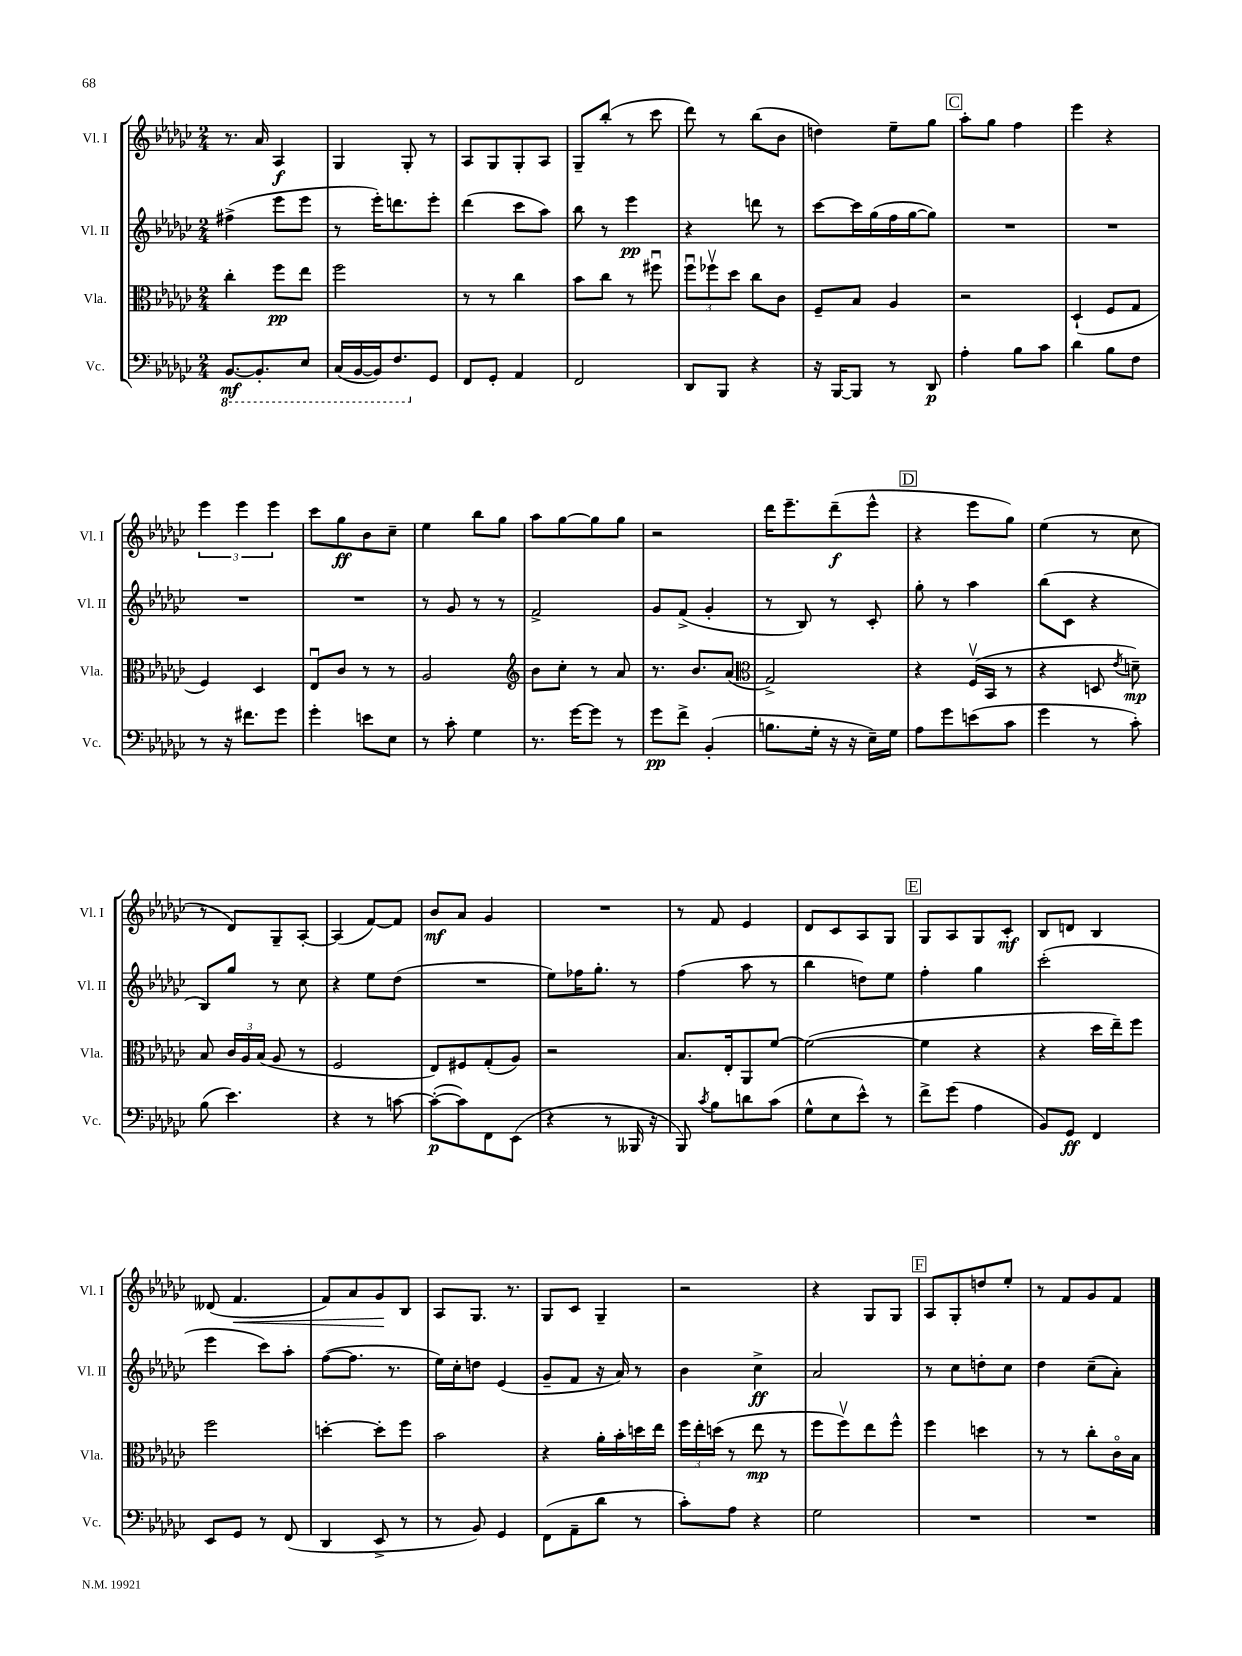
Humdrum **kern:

**kern	**kern	**kern	**kern
*staff4	*staff3	*staff2	*staff1
*clefF4	*clefC3	*clefG2	*clefG2
*k[b-e-a-d-g-c-]	*k[b-e-a-d-g-c-]	*k[b-e-a-d-g-c-]	*k[b-e-a-d-g-c-]
*M2/4	*M2/4	*M2/4	*M2/4
[8.BBB-/L	4cc-'\	(4ff#^\	8.r
8.BBB-'/]	.	.	16a-/
.	8ff\L	8eee-\L	4A-/
8EE-/J	8ee-\J	8eee-\J	.
=	=	=	=
(16CC-/LL	2ff\	8r	4G-/
[16BBB-/	.	.	.
16BBB-/]J)	.	16eee-'\LK)	.
8.FF/	.	8.ddd\	.
.	.	.	8G-'/
8GG-/J	.	8eee-'\J	8r
=	=	=	=
8FF/L	8r	(4ddd-\	8A-/L
8GG-'/J	8r	.	8G-/
4AA-/	4cc-\	8ccc-\L	8G-'/
.	.	8aa-\J)	8A-/J
=	=	=	=
2FF/	8b-\L	8bb-\	8G-~/L
.	8cc-\J	8r	(8bb-'/J
.	8r	4eee-\	8r
.	8ff#u\	.	8ccc-\
=	=	=	=
8DD-/L	12ffu\L	4r	8ddd-\)
.	12ff-v\	.	.
8BBB-/J	.	.	8r
.	12dd-\J	.	.
4r	8cc-\L	8ddd\	(8bb-\L
.	8c-\J	8r	8b-\J
=	=	=	=
16r	8F~/L	[8ccc-\L	4dd\)
[16BBB-/LK	.	.	.
8BBB-/]J	8B-/J	16ccc-\]L	.
.	.	(16gg-\	.
8r	4A-/	16ff\	8ee-~\L
.	.	[16gg-\J	.
8DD-/	.	8gg-\]J)	8gg-\J
=	=	=	=
4A-'\	2r	2r	8aa-'\L
.	.	.	8gg-\J
8B-\L	.	.	4ff\
8c-\J	.	.	.
=	=	=	=
4d-\	(4D-`/	2r	4eee-\
8B-\L	8F/L	.	4r
8F\J	8G-/J	.	.
=	=	=	=
8r	4F/)	2r	6eee-\
16r	.	.	.
.	.	.	6eee-\
8.f#\L	.	.	.
.	4D-/	.	.
.	.	.	6eee-\
8g-\J	.	.	.
=	=	=	=
4g-'\	8E-u/L	2r	8ccc-\L
.	8c-/J	.	8gg-\
8e\L	8r	.	8b-\
8E-\J	8r	.	8cc-~\J
=	=	=	=
8r	2A-/	8r	4ee-\
8c-'\	.	8g-/	.
4G-\	.	8r	8bb-\L
.	.	8r	8gg-\J
=	=	=	=
*	*clefG2	*	*
8.r	8b-\L	2f^/	8aa-\L
.	8cc-'\J	.	[8gg-\
[16g-\LK	.	.	.
8g-\]J	8r	.	8gg-\]
8r	8a-/	.	8gg-\J
=	=	=	=
8g-\L	8.r	8g-/L	2r
8f^\J	.	(8f^/J	.
.	8.b-/L	.	.
(4BB-'/	.	4g-'/	.
.	(8a-/J	.	.
=	=	=	=
*	*clefC3	*	*
8.B\L	2G-^/)	8r	16ddd-\LK
.	.	.	8.eee-~\
.	.	8B-/)	.
16G-'\Jk	.	.	.
16r	.	8r	(8ddd-~\
16r	.	.	.
16E-~\LL)	.	8c-'/	8eee-^^\J
16G-\JJ	.	.	.
=	=	=	=
8A-\L	4r	8gg-'\	4r
8g-\	.	8r	.
(8e\	(16Fv/LL	4aa-\	8eee-\L
.	16BB-/JJ	.	.
8c-\J	8r	.	8gg-\J)
=	=	=	=
4g-\	4r	(8bb-\L	(4ee-\
.	.	8c-\J	.
8r	8D/	4r	8r
.	8qe-/	.	.
8c-'\)	8d~\)	.	8cc-\
=	=	=	=
(8B-\	8B-/	8B-/L)	8r
4.e-\)	24c-/LL	8gg-/J	8d-/L)
.	24A-/	.	.
.	(24B-/JJ	.	.
.	8A-/	8r	8G-~/
.	8r	8cc-\	[8A-'/J
=	=	=	=
4r	2F/	4r	(4A-/]
8r	.	8ee-\L	[8f/L)
[8c\	.	(8dd-\J	8f/]J
=	=	=	=
(8c'\_L	8E-/L)	2r	8b-/L
8c\])	8F#/	.	8a-/J
8FF\	(8G-'/	.	4g-/
(8EE-\J	8A-/J)	.	.
=	=	=	=
4r	2r	8ee-\L)	2r
.	.	16ff-\K	.
.	.	8.gg-'\J	.
8r	.	.	.
16BBB--/	.	8r	.
16r	.	.	.
=	=	=	=
8BBB-/)	8.B-/L	(4ff\	8r
8qc-/	.	.	.
8B-\L	.	.	8f/
.	16E-'/k	.	.
8d\	8AA-/	8aa-\	4e-/
(8c-\J	[8f/J	8r	.
=	=	=	=
8G-^^\L	(2f\_	4bb-\	8d-/L
8E-\	.	.	8c-/
8e-^^\J)	.	8dd\L)	8A-/
8r	.	8ee-\J	8G-/J
=	=	=	=
8f^\L	4f\]	4ff'\	8G-/L
(8g-\J	.	.	8A-/
4A-\	4r	4gg-\	8G-/
.	.	.	8c-'/J
=	=	=	=
8BB-/L)	4r	(2ccc-'\	8B-/L
8GG-/J	.	.	8d/J
4FF/	16dd-\LL	.	4B-/
.	16ee-~\J)	.	.
.	8ff\J	.	.
=	=	=	=
8EE-/L	2ff\	4eee-\	(8d--/
8GG-/J	.	.	4.f/
8r	.	8ccc-\L)	.
(8FF/	.	8aa-'\J	.
=	=	=	=
4DD-/	[4dd'\	([8ff\L	8f/L)
.	.	8.ff\]J	8a-/
8EE-^/	8dd'\]L	.	8g-/
.	.	8.r	.
8r	8ff\J	.	8B-/J
=	=	=	=
8r	2b-\	16ee-\LL)	8A-/L
.	.	16cc-'\J	.
8BB-/)	.	8dd\J	8.G-/J
4GG-/	.	(4e-/	.
.	.	.	8.r
=	=	=	=
(8FF\L	4r	8g-~/L	8G-/L
8AA-~\	.	8f/J	8c-/J
8d-\J	16a-'\LL	16r	4G-~/
.	16b-'\	16a-/)	.
8r	16dd\	8r	.
.	16ee-\JJ	.	.
=	=	=	=
8c-'\L)	24ff\LL	4b-\	2r
.	24ee-'\	.	.
.	(24dd\JJ	.	.
8A-\J	8r	.	.
4r	8ee-\	4cc-^\	.
.	8r	.	.
=	=	=	=
2G-\	8ff\L	2a-/	4r
.	8ffv\)	.	.
.	8ee-\	.	8G-/L
.	8ff^^\J	.	8G-/J
=	=	=	=
2r	4ff\	8r	8A-/L
.	.	8cc-\L	8G-'/
.	4dd\	8dd'\	8dd/
.	.	8cc-\J	8ee-'/J
=	=	=	=
2r	8r	4dd-\	8r
.	8r	.	8f/L
.	8cc-'\L	(8cc-~\L	8g-/
.	16c-o\L	8a-'\J)	8f/J
.	16B-\JJ	.	.
==	==	==	==
*-	*-	*-	*-
